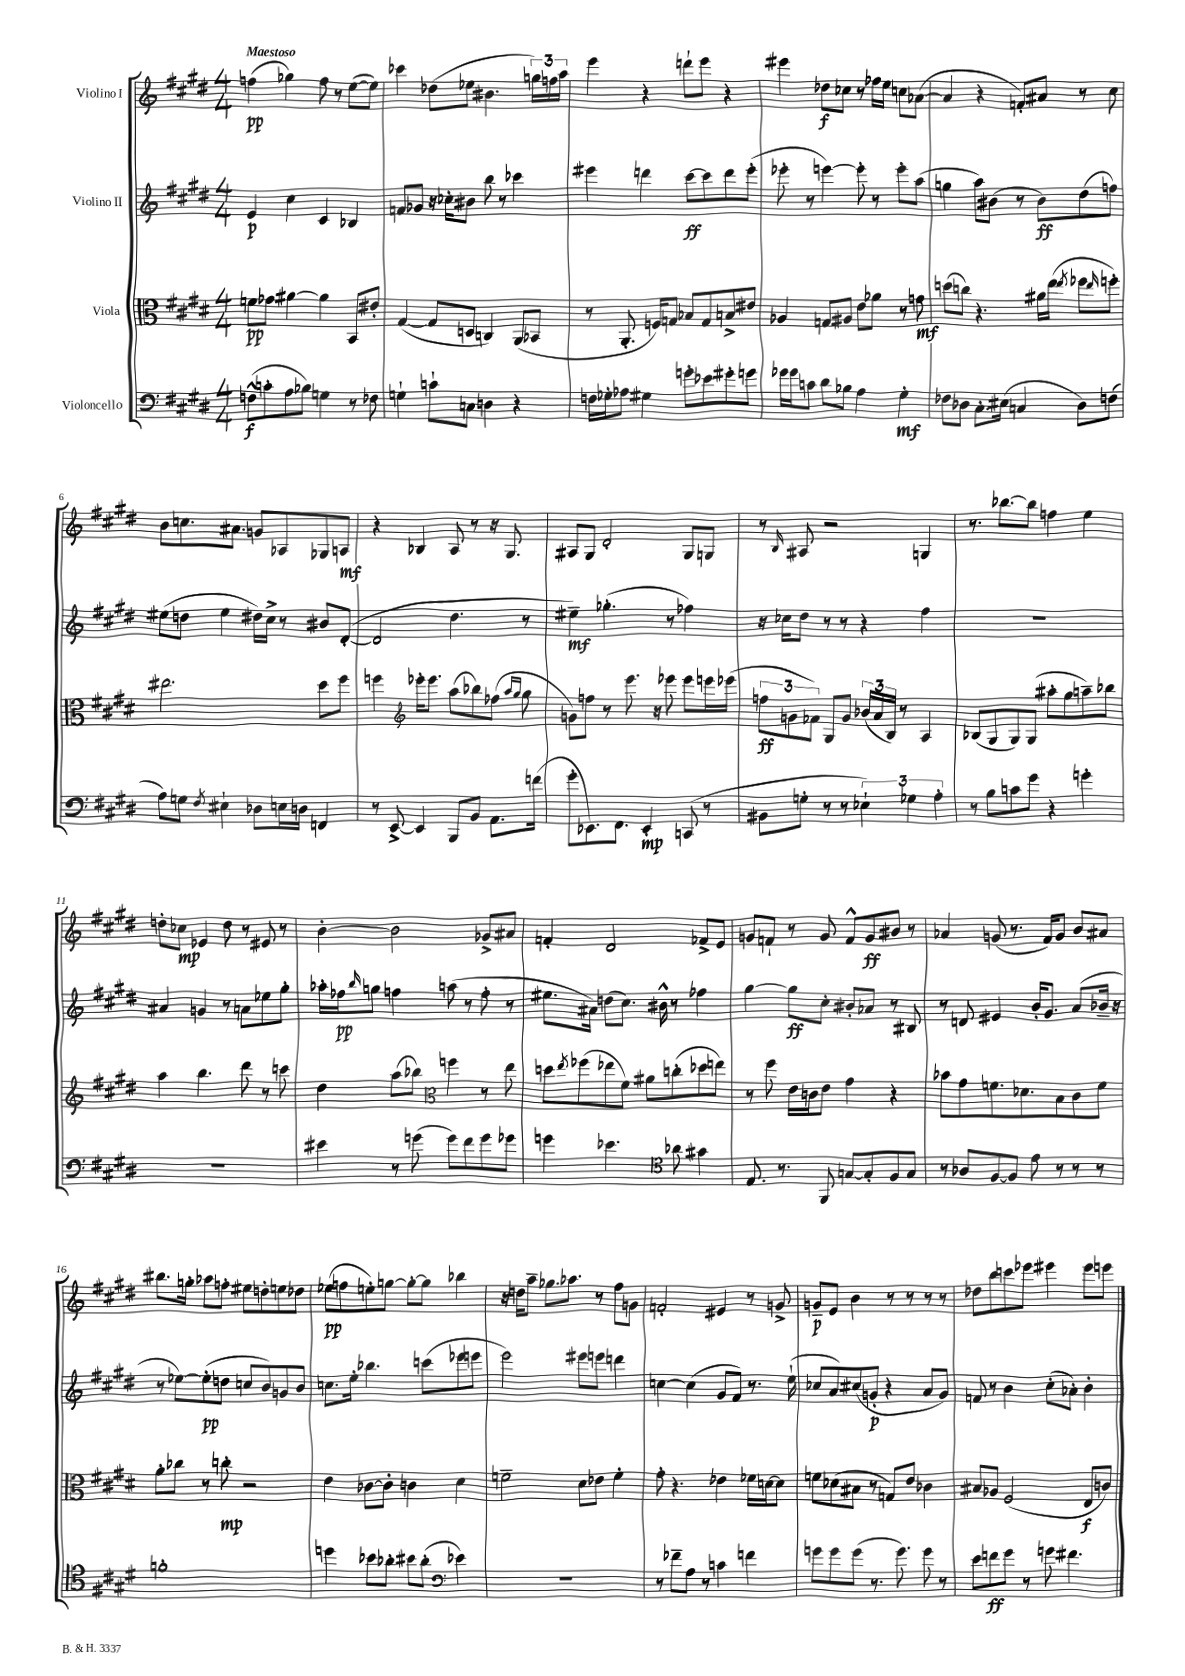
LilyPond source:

<<
\new StaffGroup <<
\new Staff = "s0" \with { instrumentName = "Violino I" } {
    \clef treble \key e \major \numericTimeSignature \time 4/4 \tempo "Maestoso"
    f''4\pp( ges''4) f''8 r8 e''8~( e''8) |
    ces'''4 des''8( ees''8 bis'4. \tuplet 3/2 { g''16) f''16 a''16 } |
    e'''4 r4 d'''8-! e'''8 r4 |
    eis'''4 des''8\f ces''8 r8 fes''16 e''16 c''8 aes'8~( |
    aes'4 r4 f'8-.) ais'8 r8 cis''8 |
    b'8 c''8. ais'8. g'8 aes8 ges8 a8\mf |
    r4 bes4 a8 r8 r16 gis8. |
    ais8 gis8 dis'2-. gis8 g8 |
    r8 \grace { b16 } ais8 r2 g4 |
    r8. bes''8.~ bes''8 f''4 e''4 |
    d''8-. ces''8\mp ees'4 d''8 r8 eis'8 r8 |
    b'4~-. b'2 ges'8-> ais'8 |
    f'4-. dis'2 fes'8-> e'8 |
    g'8 f'8-! r8 g'8 f'8-^ g'8\ff bis'8 r8 |
    aes'4 g'8( r8. fis'16) g'8 b'8 ais'8 |
    bis''8. g''16-. aes''8 f''8-. eis''8 d''8-. e''8 des''8 |
    ees''8\pp( f''8 e''8-.) g''8~ g''8~-. g''8 bes''4 |
    r16 d''16 a''8-- ges''8. aes''8. r8 fis''8 g'8 |
    f'2-. eis'4 r8 g'8-> |
    g'8--\p e'8 b'4 r8 r8 r8 r8 |
    des''8 b''8 c'''8 ees'''8 eis'''4 eis'''8 e'''8 \bar "|." |
}
\new Staff = "s1" \with { instrumentName = "Violino II" } {
    \clef treble \key e \major \numericTimeSignature \time 4/4
    e'4\p cis''4 cis'4 bes4 |
    f'8 ges'8 r16 ces''16-. bis'8 b''8 r8 ces'''4 |
    eis'''4 d'''4 cis'''8~\ff cis'''8 d'''8 eis'''8-.( |
    ees'''8-. r8 e'''4~) e'''8-. r8 e'''8-. a''8( |
    g''4 a''8) bis'8( r8 bis'8\ff) dis''8( f''8) |
    eis''8( d''8 eis''4 dis''16) cis''16-> r8 bis'8 dis'8~-.( |
    dis'2 dis''4. r8 |
    eis''4--\mf) ges''4.-.( r8 fes''4) |
    r16 ces''16 dis''8 r8 r8 r4 fis''4 |
    r1 |
    ais'4 g'4 r8 a'8 ees''8 gis''8-. |
    aes''16-. fes''16\pp \grace { b''16 } g''8 f''4 a''8( r8 f''8-. r8 |
    eis''8. ais'16) d''8( cis''8.) bis'16-^ r8 fes''4 |
    gis''4~ gis''8\ff cis''8-. bis'8-. aes'8 r8 bis8 |
    r8 d'8 eis'4 b'16-. gis'8. a'8( bes'16-- r16 |
    r8 ees''8~) ees''8-.\pp( d''8 c''8 b'8) g'8 b'8 |
    c''8. e''16-. bes''4. c'''8( ees'''8 e'''8 |
    e'''2) eis'''8 e'''8 d'''4 |
    c''4~ c''4( gis'8 fis'8) r8. e''16-!( |
    ces''8 a'8) cis''8( g'8-.\p r4 a'8 g'8) |
    f'8 r8 b'4 cis''8-.( aes'8-.) b'4-. \bar "|." |
}
\new Staff = "s2" \with { instrumentName = "Viola" } {
    \clef alto \key e \major \numericTimeSignature \time 4/4
    f'8\pp ges'8 ais'4~ ais'4 b,8 eis'8-. |
    gis4~( gis8 d8 c4) a,8( bes,8 |
    r8 a,8.-. f16) g8 bes8 g8 b8-> eis'8 |
    aes4 g8 ais8 e'8 aes'8 r8 g'8\mf |
    d''8( c''8) r4. ais'16 e''16( \acciaccatura { e''8 } fes''8 \grace { e''16 } f''8-.) |
    eis''2. dis''8 fis''8 |
    f''4 \clef treble ees'''16-. ees'''8. a''8( bes''8) fes''8( \grace { a''16 gis''16 } gis''8 |
    g'8) f''8 r8 e'''8. r16 ees'''8 ees'''8 e'''16 ees'''16( |
    \tuplet 3/2 { f''8\ff g'8 fes'8) } gis8 g'8 \tuplet 3/2 { bes'16( a'16 b16) } r8 a4 |
    bes8( gis8 gis8) gis8( ais''8-. gis''8 a''8--) bes''8 |
    a''4 b''4. dis'''8 r8 c'''8 |
    dis''4 a''8( bes''8) \clef alto f''4 r8 e''8 |
    d''8 \acciaccatura { e''8 } fes''8( ees''8 fis'8) ais'8 c''8-.( des''8 e''8) |
    r8 fis''8 e'16 c'16 e'8 gis'4 r4 |
    bes'8 gis'8 f'8. des'8. b8 cis'8 f'8 |
    a'8-. ces''8 r8 c''8-.\mp r2 |
    e'4 ces'8~ ces'8-. c'4 dis'4 |
    f'2-- dis'8 ees'8 f'4-. |
    gis'8-. r4. ees'4 fes'16 d'16~ d'8 |
    f'8 des'8( bis8 r8 g8) e'8 ces'4 |
    bis8 aes8 fis2( e8\f c'8) \bar "|." |
}
\new Staff = "s3" \with { instrumentName = "Violoncello" } {
    \clef bass \key e \major \numericTimeSignature \time 4/4
    f8-^\f( c'8-. a8 bes8) g4 r8 fes8 |
    g4-! c'8-! c8 d4 r4 |
    f16 ges16-. aes8 gis4 g'8-. ees'8 gis'8-. g'8 |
    ges'16 ges'16 c'8 dis'8 bes8 a4 gis4-.\mf |
    fes8 des8 cis8.-. eis16( c4 des8) f8( |
    a8) g8 \acciaccatura { fis8 } eis4-! des8 e16 d16 f,4 |
    r8 e,8~-> e,4 b,,8 b,8 a,8. f'16( |
    gis'8-. ees,8.) fis,8. ees,4-.\mp c,8( r8 |
    bis,8 g8-. r8 r8 \tuplet 3/2 { ees4-!) ges4 a4-. } |
    r8 b8 c'8 gis'8 r4 g'4-. |
    R1 |
    eis'4 r8 g'8( g'8) fis'8 g'8 ges'8 |
    g'4 ees'4. \clef tenor aes'8 gis'4 |
    e8. r8. fis,8 g8~ g8-. fis8 g8 |
    r8 aes8 fis8~ fis8 e'8 r8 r8 r8 |
    f'1-. |
    d''4 bes'8 aes'8-. bis'8 aes'8-.( \clef bass ees'4) |
    r1 |
    r8 fes'8-- a8 r8 c'4 f'4 |
    g'8 g'8 g'8( r8. g'8.) g'8 r8 |
    e'8 f'8\ff gis'8 r8 g'8 fis'4. \bar "|." |
}
>>
>>
